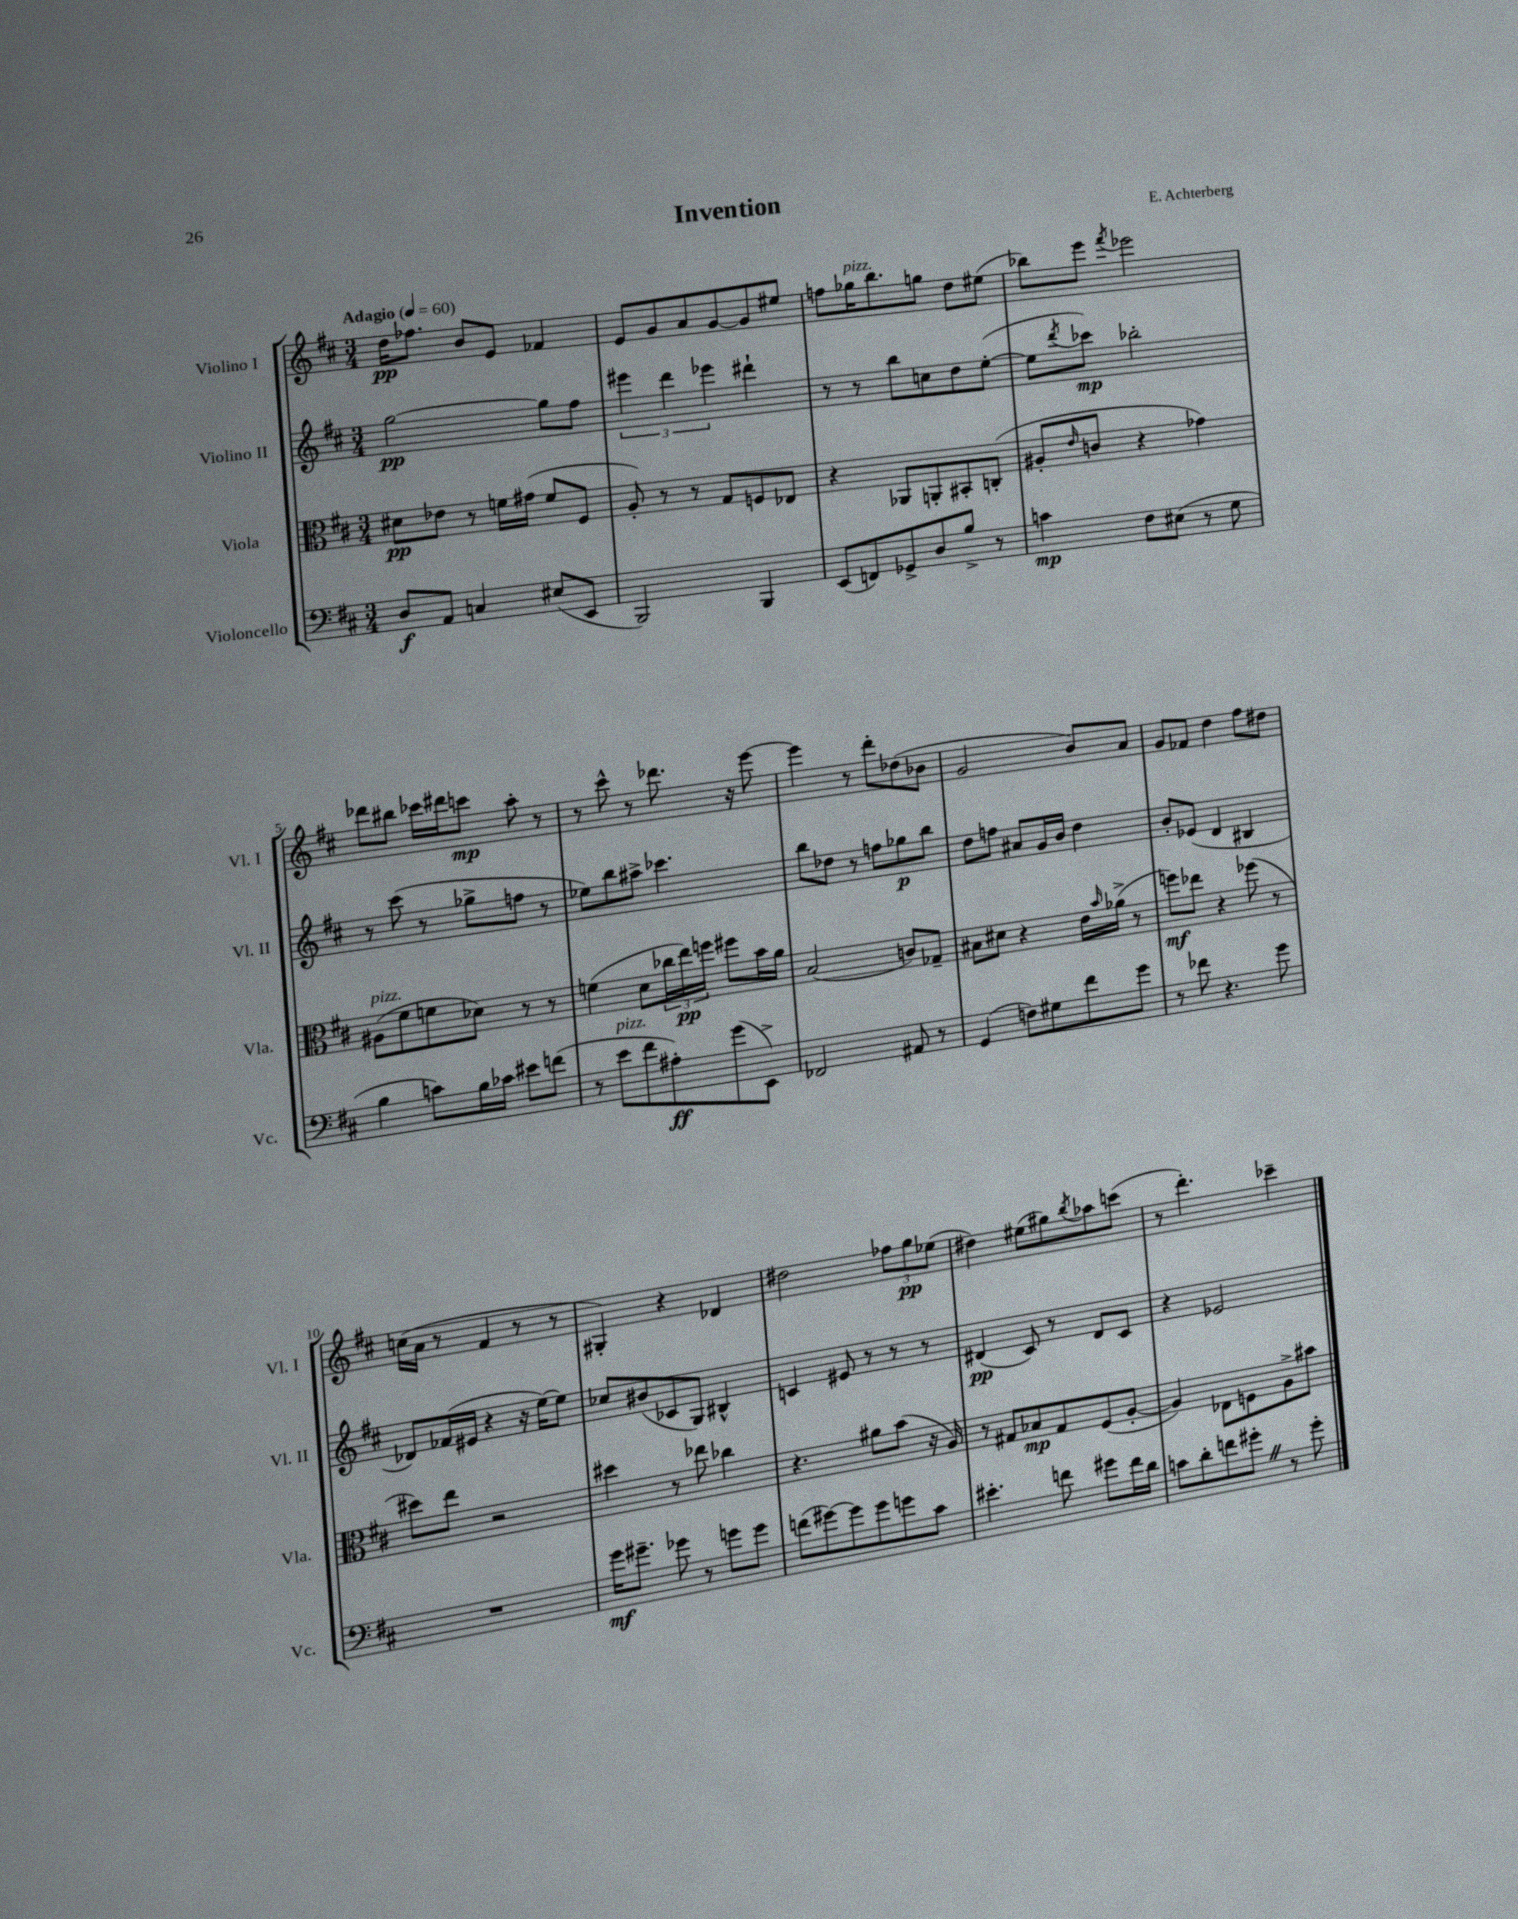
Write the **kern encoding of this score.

**kern	**dynam	**kern	**dynam	**kern	**dynam	**kern	**dynam
*part4	*part4	*part3	*part3	*part2	*part2	*part1	*part1
*staff4	*staff4	*staff3	*staff3	*staff2	*staff2	*staff1	*staff1
*I"Violoncello	*	*I"Viola	*	*I"Violino II	*	*I"Violino I	*
*I'Vc.	*	*I'Vla.	*	*I'Vl. II	*	*I'Vl. I	*
*clefF4	*	*clefC3	*	*clefG2	*	*clefG2	*
*k[f#c#]	*	*k[f#c#]	*	*k[f#c#]	*	*k[f#c#]	*
*M3/4	*	*M3/4	*	*M3/4	*	*M3/4	*
*MM60	*	*MM60	*	*MM60	*	*MM60	*
=1	=1	=1	=1	=1	=1	=1	=1
!	!	!	!	!	!	!LO:TX:a:B:t=Adagio	!
8D/L	f	8d#X\L	pp	[2gg\	pp	16dd\KL	pp
.	.	.	.	.	.	8.ff-X\J	.
8AA/J	.	8e-X\J	.	.	.	.	.
4Cn/	.	8r	.	.	.	8b/L	.
.	.	16fn\LL	.	.	.	8e/J	.
.	.	(16g#X\JJ	.	.	.	.	.
(8E#X/L	.	8f/L	.	8gg\L]	.	4f-X/	.
8EE/J	.	8F#/J	.	8ff#\J	.	.	.
=2	=2	=2	=2	=2	=2	=2	=2
2BBB/)	.	8A'/)	.	6eee#X\	.	8e/L	.
.	.	8r	.	.	.	8g/	.
.	.	.	.	6ddd\	.	.	.
.	.	8r	.	.	.	8a/	.
.	.	.	.	6eee-X\	.	.	.
.	.	8G/L	.	.	.	[8g/	.
4BBB/	.	8Fn/	.	4ddd#X`\	.	8g/]	.
.	.	8E-X/J	.	.	.	8ee#X/J	.
=3	=3	=3	=3	=3	=3	=3	=3
(8EE/L	.	4r	.	8r	.	8ffn\L	.
!	!	!	!	!	!	!LO:TX:a:i:t=pizz.	!
8FFn/)	.	.	.	8r	.	16gg-X\K	.
.	.	.	.	.	.	8.bb\	.
8GG-X^/	.	8AA-X/L	.	8bb\L	.	.	.
8D/	.	8AAn'/	.	8ccn\	.	8ggn\J	.
8B^/J	.	8BB#X'/	.	8dd\	.	8dd\L	.
8r	.	(8Cn'/J	.	([8ee'\J	.	(8ee#X\J	.
=4	=4	=4	=4	=4	=4	=4	=4
4cn\	mp	8A#X'/L	.	8ee\L]	.	8bb-X\L)	.
.	.	16qqe/	.	8qddd/	.	.	.
.	.	8cn/J	.	8ccc-X\J)	mp	8eee\J	.
.	.	.	.	.	.	8qfff#/	.
8F#\L	.	4r	.	2bb-X'\	.	2eee-X\	.
(8E#X\J	.	.	.	.	.	.	.
8r	.	4g-X\)	.	.	.	.	.
8G\	.	.	.	.	.	.	.
!!LO:LB:g=z
=5	=5	=5	=5	=5	=5	=5	=5
!	!	!LO:TX:a:i:t=pizz.	!	!	!	!	!
4B\	.	(8A#X\L	.	8r	.	8ddd-X\L	.
.	.	8f#\	.	(8ccc#\	.	8bb#X\J	.
8cn\L)	.	8fn\	.	8r	.	16ccc-X\LL	.
.	.	.	.	.	.	16ddd#X\J	.
16B\L	.	8d-X\J)	.	8gg-X^\L	.	8cccn\J	mp
16c-X\JJ	.	.	.	.	.	.	.
8e#X\L	.	8r	.	8ffn\J	.	8aa'\	.
(8fn\J	.	8r	.	8r	.	8r	.
=6	=6	=6	=6	=6	=6	=6	=6
8r	.	(4fn\	.	8ee-X\L)	.	8r	.
!LO:TX:a:i:t=pizz.	!	!	!	!	!	!	!
8e\L	.	.	.	8bb\	.	8ccc#^^\	.
8f#\	.	8d\L	.	8aa#X^\J	.	8r	.
8A#X'\)	ff	24cc-X\L	.	4.ccc-X\	.	8.ddd-X\	.
.	.	24ee\)	pp	.	.	.	.
.	.	24ffn\JJ	.	.	.	.	.
(8g\	.	8ff#X\L	.	.	.	.	.
.	.	.	.	.	.	16r	.
8EE^\J)	.	16b\L	.	.	.	[8eee\	.
.	.	16a\JJ	.	.	.	.	.
=7	=7	=7	=7	=7	=7	=7	=7
2FF-X/	.	(2B/	.	8bb\L	.	4eee\]	.
.	.	.	.	8dd-X\J	.	.	.
.	.	.	.	8r	.	8r	.
.	.	.	.	8ffn\L	.	8ddd'\L	.
8AA#X/	.	8cn/L)	.	8gg-X\	p	(8dd-X\	.
8r	.	8G-X~/J	.	8bb\J	.	8b-X\J	.
=8	=8	=8	=8	=8	=8	=8	=8
(4GG/	.	8B#X\L	.	8dd\L	.	2g/	.
.	.	8d#X\J	.	8ffn\J	.	.	.
8Fn\L)	.	4r	.	8a#X/L	.	.	.
8G#X\	.	.	.	16g/L	.	.	.
.	.	.	.	16b/JJ	.	.	.
8f#\	.	16e\LL	.	4dd\	.	8b/L)	.
.	.	16qqb/	.	.	.	.	.
.	.	(16a-X^\JJ	.	.	.	.	.
8g\J	.	8r	.	.	.	8a/J	.
=9	=9	=9	=9	=9	=9	=9	=9
8r	.	8ffn\L)	mf	8b'/L	.	8g/L	.
8f-X\	.	8ee-X\J	.	(8e-X/J	.	8f-X/J	.
4.r	.	4r	.	4d/	.	4dd\	.
.	.	(8ff-X\	.	4B#X/	.	8ff#\L	.
8g\	.	8r	.	.	.	8dd#X\J	.
!!LO:LB:g=z
=10	=10	=10	=10	=10	=10	=10	=10
2.r	.	8dd#X\L)	.	8d-X/L)	.	(16ccn\LL	.
.	.	.	.	.	.	16a\JJ	.
.	.	8ee\J	.	(16f-X/L	.	8r	.
.	.	.	.	16e#X/JJ	.	.	.
.	.	2r	.	4r	.	4f#/	.
.	.	.	.	16r	.	8r	.
.	.	.	.	[16ee\KL)	.	.	.
.	.	.	.	8ee\J]	.	8r	.
=11	=11	=11	=11	=11	=11	=11	=11
16g\KL	mf	4dd#X\	.	8cc-X/L	.	4G#X'/)	.
8.g#X~\J	.	.	.	.	.	.	.
.	.	.	.	(8b#X/	.	.	.
8g-X\	.	8r	.	8c-X/	.	4r	.
8r	.	8ee-X\	.	8G/J)	.	.	.
8gn\L	.	4cc-X\	.	4B#X^^/	.	4d-X/	.
8g\J	.	.	.	.	.	.	.
=12	=12	=12	=12	=12	=12	=12	=12
(8fn\L	.	4.r	.	4cn/	.	2dd#X\	.
[8g#X\)	.	.	.	.	.	.	.
8g#\]	.	.	.	8e#X/	.	.	.
8g#\	.	8a#X\L	.	8r	.	.	.
8gn\	.	(8b\J	.	8r	.	12ff-X\L	.
.	.	.	.	.	.	12gg\	pp
8c#\J	.	16r	.	8r	.	.	.
.	.	.	.	.	.	(12ee-X\J	.
.	.	16A/)	.	.	.	.	.
=13	=13	=13	=13	=13	=13	=13	=13
4.e#X'\	.	8r	.	(4d#X/	pp	4dd#X\)	.
.	.	8G#X/L	.	.	.	.	.
.	.	8B-X/	mp	8c#/)	.	(8ee#X\L	.
8fn\	.	8G#/	.	8r	.	8gg#X\)	.
.	.	.	.	.	.	8qbb/	.
8g#X\L	.	(8F#/	.	8d#/L	.	8aa-X\	.
16f\L	.	[8A'/J	.	8c#/J	.	(8cccn\J	.
16d\JJ	.	.	.	.	.	.	.
=14	=14	=14	=14	=14	=14	=14	=14
8cn\L	.	4A/])	.	4r	.	8r	.
8d'\	.	.	.	.	.	4.ddd'\)	.
8fn\	.	8E-X\L	.	2e-X/	.	.	.
8g#X'Z\J	.	8Fn\	.	.	.	.	.
8r	.	8A^\	.	.	.	4ccc-X~\	.
8g#'\	.	8b#X\J	.	.	.	.	.
==	==	==	==	==	==	==	==
*-	*-	*-	*-	*-	*-	*-	*-
